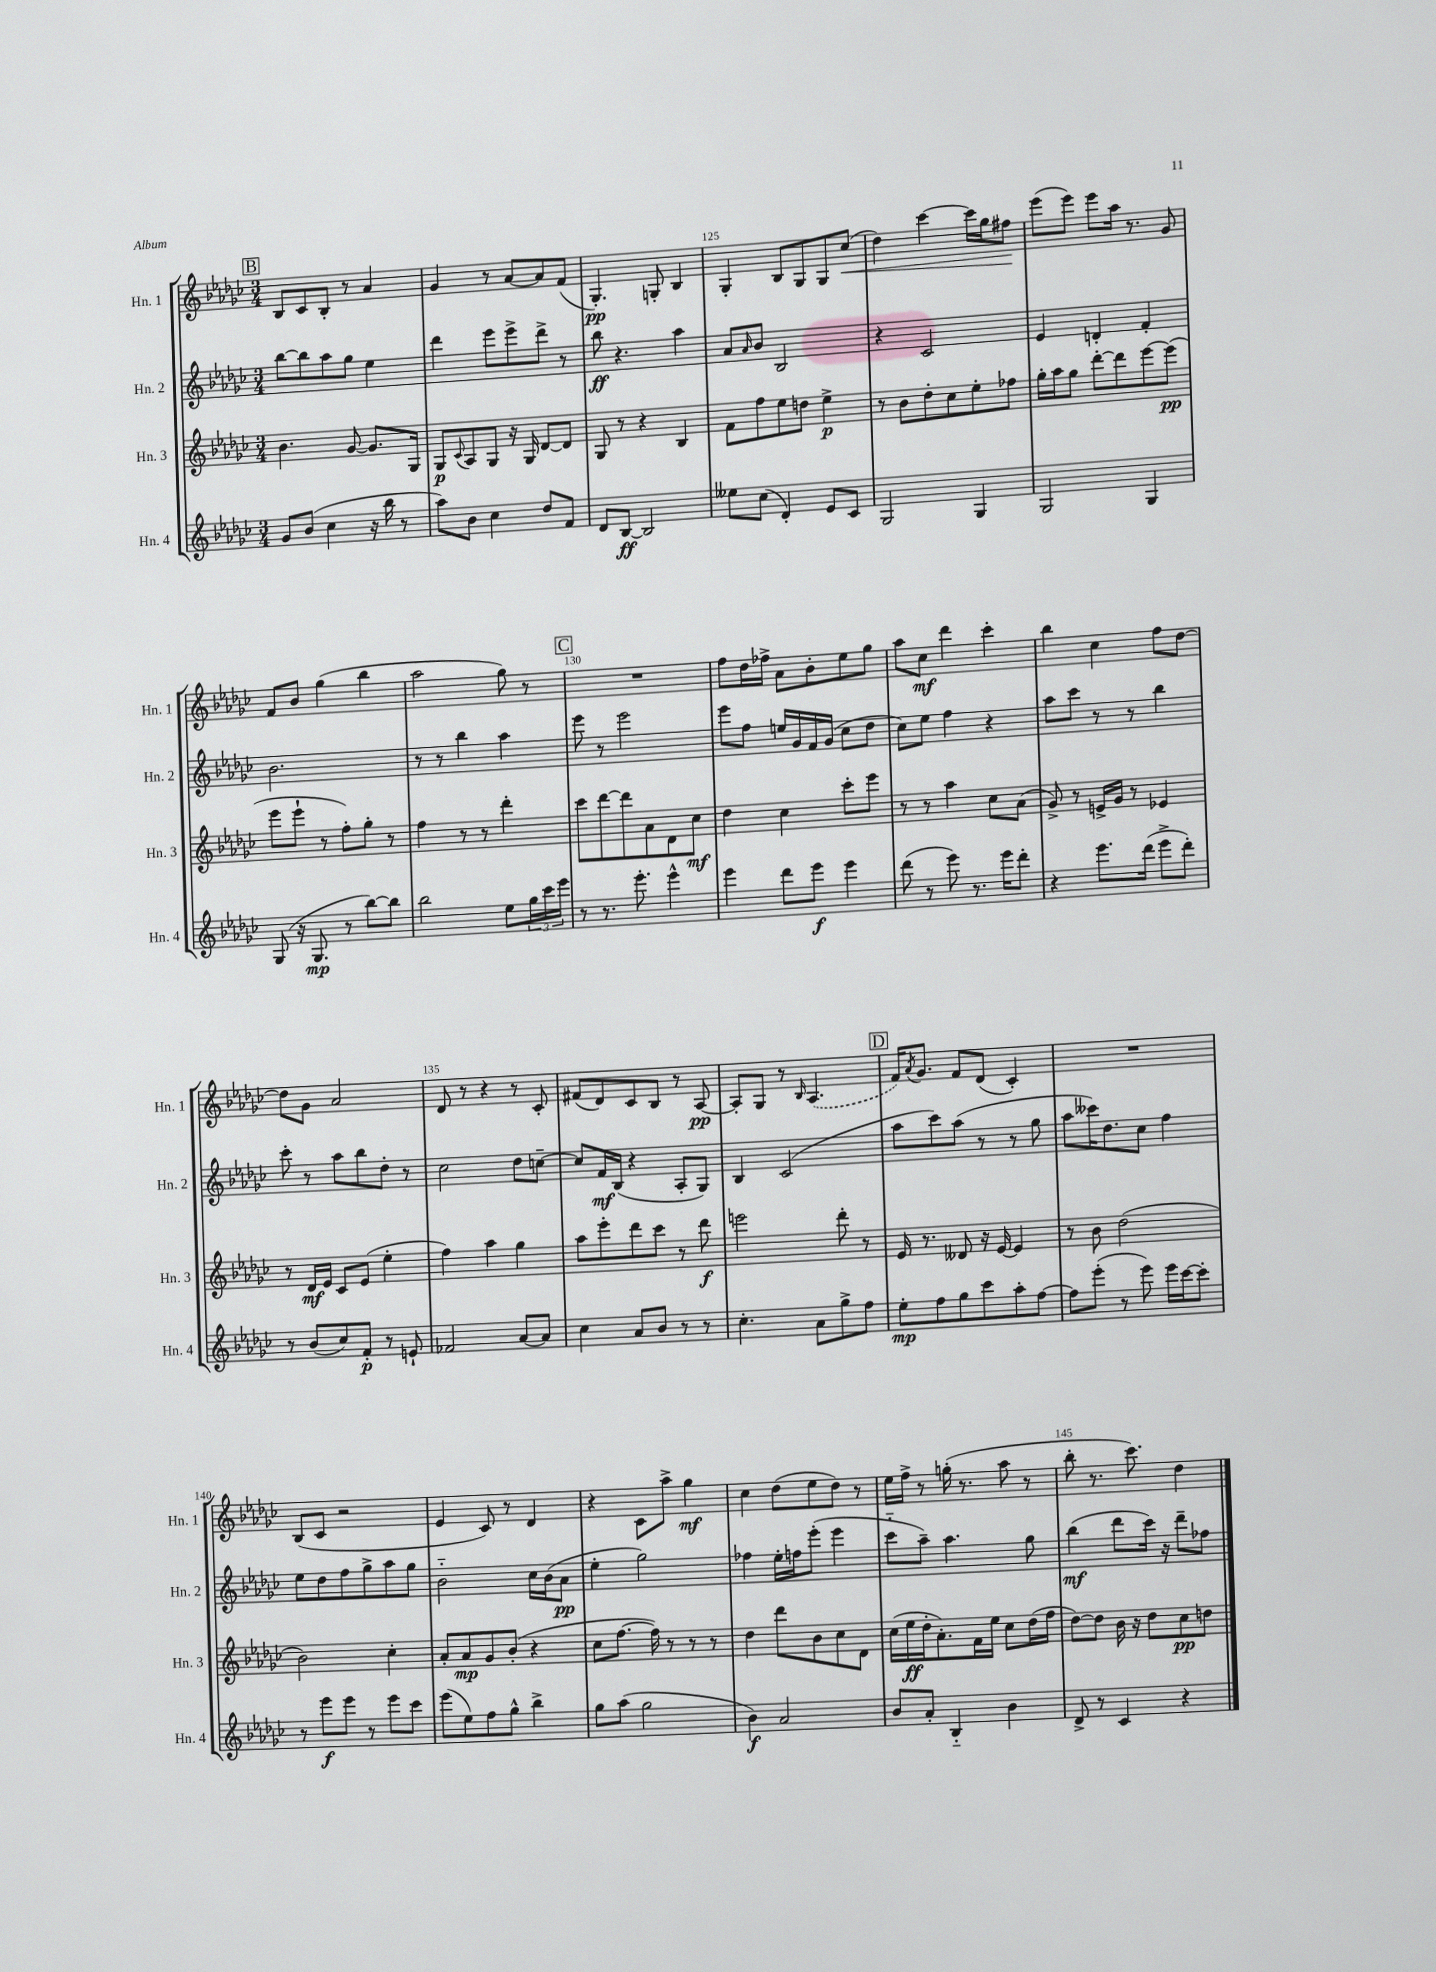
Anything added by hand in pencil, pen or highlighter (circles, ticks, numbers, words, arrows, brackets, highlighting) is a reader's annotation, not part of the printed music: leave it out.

**kern	**kern	**kern	**kern
*staff4	*staff3	*staff2	*staff1
*clefG2	*clefG2	*clefG2	*clefG2
*k[b-e-a-d-g-c-]	*k[b-e-a-d-g-c-]	*k[b-e-a-d-g-c-]	*k[b-e-a-d-g-c-]
*M3/4	*M3/4	*M3/4	*M3/4
8g-/L	4.b-\	[8bb-\L	8B-/L
(8b-/J	.	8bb-\]	8c-/
4cc-\	.	8aa-\	8B-'/J
.	[8g-/	8gg-\J	8r
16r	8.g-/]L	4ee-\	4a-/
16bb-\	.	.	.
8r	.	.	.
.	16G-/Jk	.	.
=	=	=	=
8aa-\L)	8G-/L	4ddd-\	4g-/
.	8qqc-/	.	.
8b-\J	8A-/	.	.
4cc-\	8G-/J	8eee-\L	8r
.	16r	8eee-^\	[8a-/L
.	16G-/	.	.
8dd-/L	[8d-/L	8ddd-^\J	8a-/]
8f/J	8d-/]J	8r	(8f/J
=	=	=	=
8d-/L	8G-/	8bb-\	4.G-'/)
[8B-/J	8r	4.r	.
2B-/]	4r	.	.
.	.	.	8G'/
.	4B-/	4aa-\	4B-/
=	=	=	=
8ee--\L	8f\L	8a-/L	4G-'/
.	.	16qqa-/	.
(8cc-\J	8ff\	8b-/J	.
4d-'/)	8ee-\	2B-/	8B-/L
.	8dd\J	.	8G-/
8e-/L	4ee-^\	.	8G-/
8c-/J	.	.	(8cc-/J
=	=	=	=
2G-/	8r	4r	4dd-\)
.	8b-\L	.	.
.	8dd-'\	2c-/	[4ccc-\
.	8cc-\	.	.
4G-/	8ee-'\	.	16ccc-\]LL
.	.	.	16gg-\J
.	8ff-\J	.	8ff#\J
=	=	=	=
2G-/	16gg-'\LL	4e-/	(8eee-\L
.	16aa-\J	.	.
.	8gg-\J	.	8eee-\J)
.	[8ddd-'\L	4d'/	8eee-\L
.	8ddd-\]	.	16aa-\Jk
.	.	.	8.r
4G-/	[8eee-\	4f'/	.
.	(8eee-\]J	.	8g-/
=	=	=	=
(8G-/	8eee-\L	2.b-\	8f/L
16r	8eee-`\J	.	8b-/J
8.G-/	.	.	.
.	8r	.	(4gg-\
8r	8ff'\L)	.	.
[8bb-\L)	8gg-'\J	.	4bb-\
8bb-\]J	8r	.	.
=	=	=	=
2bb-\	4ff\	8r	2aa-\
.	.	8r	.
.	8r	4bb-\	.
.	8r	.	.
8ee-\L	4ddd-'\	4aa-\	8gg-\)
24gg-\L	.	.	8r
24ccc-\	.	.	.
24eee-\JJ	.	.	.
=	=	=	=
8r	8ccc-\L	8eee-\	2.r
8.r	[8ddd-\	8r	.
.	8ddd-\]	2eee-\	.
8.eee-'\	.	.	.
.	8a-\	.	.
4eee-^^\	8d-\	.	.
.	8cc-\J	.	.
=	=	=	=
4eee-\	4dd-\	8eee-\L	8ff\L
.	.	8ff\J	16dd-\L
.	.	.	16ff-^\JJ
8ddd-\L	4cc-\	16ee/LL	8a-\L
.	.	16g-/	.
8eee-\J	.	16f/	8b-'\
.	.	(16g-/JJ	.
4eee-\	8ccc-'\L	8cc-\L	8ee-\
.	8eee-\J	8dd-\J	8gg-\J
=	=	=	=
(8ddd-\	8r	8cc-\L)	8aa-\L
8r	8r	8ee-\J	8cc-\J
8eee-\)	4aa-\	4ff\	4ddd-\
8.r	.	.	.
.	8cc-\L	4r	4ccc-'\
16eee-\LK	.	.	.
8ddd-'\J	(8a-\J	.	.
=	=	=	=
4r	8g-^/)	8aa-\L	4bb-\
.	8r	8ccc-\J	.
8.eee-\L	16e^/LL	8r	4cc-\
.	16g-/JJ	.	.
.	8r	8r	.
(16ddd-\Jk	.	.	.
8eee-^\L	4e-/	4bb-\	8ff\L
8ddd-'\J)	.	.	[8dd-\J
=	=	=	=
8r	8r	8ccc-'\	8dd-\]L
(8b-/L	16d-/LL	8r	8g-\J
.	16e-/JJ	.	.
8cc-/)	8c-/L	8aa-\L	2a-/
8f'/J	(8e-/J	8bb-\	.
8r	4ee-'\	8dd-'\J	.
8e`/	.	8r	.
=	=	=	=
2f-/	4ff\)	2cc-\	8d-/
.	.	.	8r
.	4aa-\	.	4r
[8a-/L	4gg-\	8dd-\L	8r
8a-/]J	.	[8cc~\J	8c-'/
=	=	=	=
4cc-\	8aa-\L	8cc/]L	(8f#/L
.	8eee-'\	16f/L	8d-/)
.	.	(16B-/JJ	.
8a-/L	8ddd-\	4r	8c-/
8b-/J	8ccc-\J	.	8B-/J
8r	8r	8A-'/L	8r
8r	8ddd-\	8G-/J)	[8A-/
=	=	=	=
4.cc-'\	2eee\	4B-/	8A-'/]L
.	.	.	8G-/J
.	.	(2c-/	8r
.	.	.	16qqB-/
8a-\L	.	.	(4.A-/
8gg-^\	8ddd-'\	.	.
8ff\J	8r	.	.
=	=	=	=
8ee-'\L	16e-/	8aa-\L	16f/LK)
.	.	.	8qa-/
.	8.r	.	8.g-/J
8ff\	.	8ccc-\)	.
8gg-\	8d--/	(8aa-\J	8f/L
8ccc-\	16r	8r	(8d-/J
.	[16e-/	.	.
8aa-'\	4e-/]	8r	4c-'/)
[8ff\J	.	8gg-\	.
=	=	=	=
8ff\]L	8r	8aa-\L	2.r
(8eee-'\J	8b-\	16ccc--\K)	.
.	.	8.dd-\	.
8r	(2dd-\	.	.
8eee-\)	.	8cc-\J	.
16eee-\LL	.	4ff\	.
[16ccc-\J	.	.	.
8ccc-'\]J	.	.	.
=	=	=	=
8r	2b-\)	8ee-\L	(8B-/L
8eee-\L	.	8dd-\	8c-/J
8eee-\J	.	8ff\	2r
8r	.	8gg-^\	.
8eee-\L	4cc-'\	8aa-\	.
8ccc-\J	.	8gg-\J	.
=	=	=	=
(8eee-\L	8a-'/L	2b-'~\	4e-/
8ee-\)	8a-/	.	.
8ff\	8g-/	.	8c-/)
8gg-^^\J	(8b-'/J	.	8r
4bb-^\	4r	16cc-\LL	4d-/
.	.	(16b-\J	.
.	.	8a-\J	.
=	=	=	=
8gg-\L	8cc-\L	4ee-'\	4r
(8aa-\J	[8.ff\J	.	.
2gg-\	.	2gg-\)	8c-\L
.	16ff\])	.	.
.	8r	.	8aa-^\J
.	8r	.	4gg-\
.	8r	.	.
=	=	=	=
4b-\)	4dd-\	4ff-\	4cc-\
2a-/	8ddd-\L	16ee-'\LL	(8dd-\L
.	.	16ff\J	.
.	8b-\	(8eee-'\J	8ee-\
.	8cc-\	4eee-\	8dd-\J)
.	8d-\J	.	8r
=	=	=	=
8b-/L	(16cc-\LL	8ccc-'~\L	16ee-\LL
.	16ee-\	.	16ff^\JJ
8a-'/J	16dd-'\J	8aa-~\J)	8r
.	8.a-'\)	.	.
4B-'~/	.	4.aa-\	(16gg'\
.	.	.	8.r
.	16f\L	.	.
.	16ee-\JJ	.	.
4b-\	8cc-\L	.	8aa-\
.	(16dd-\L	8gg-\	8r
.	16ff\JJ	.	.
=	=	=	=
8d-^/	[8dd-\L)	(4bb-\	8bb-'\
8r	8dd-\]J	.	8.r
4c-/	16b-\	8ddd-\L	.
.	16r	.	8.ccc-\)
.	8dd-\L	16ccc-\Jk)	.
.	.	16r	.
4r	8cc-\	8ddd-~\L	4dd-\
.	8dd\J	8ff-\J	.
==	==	==	==
*-	*-	*-	*-
